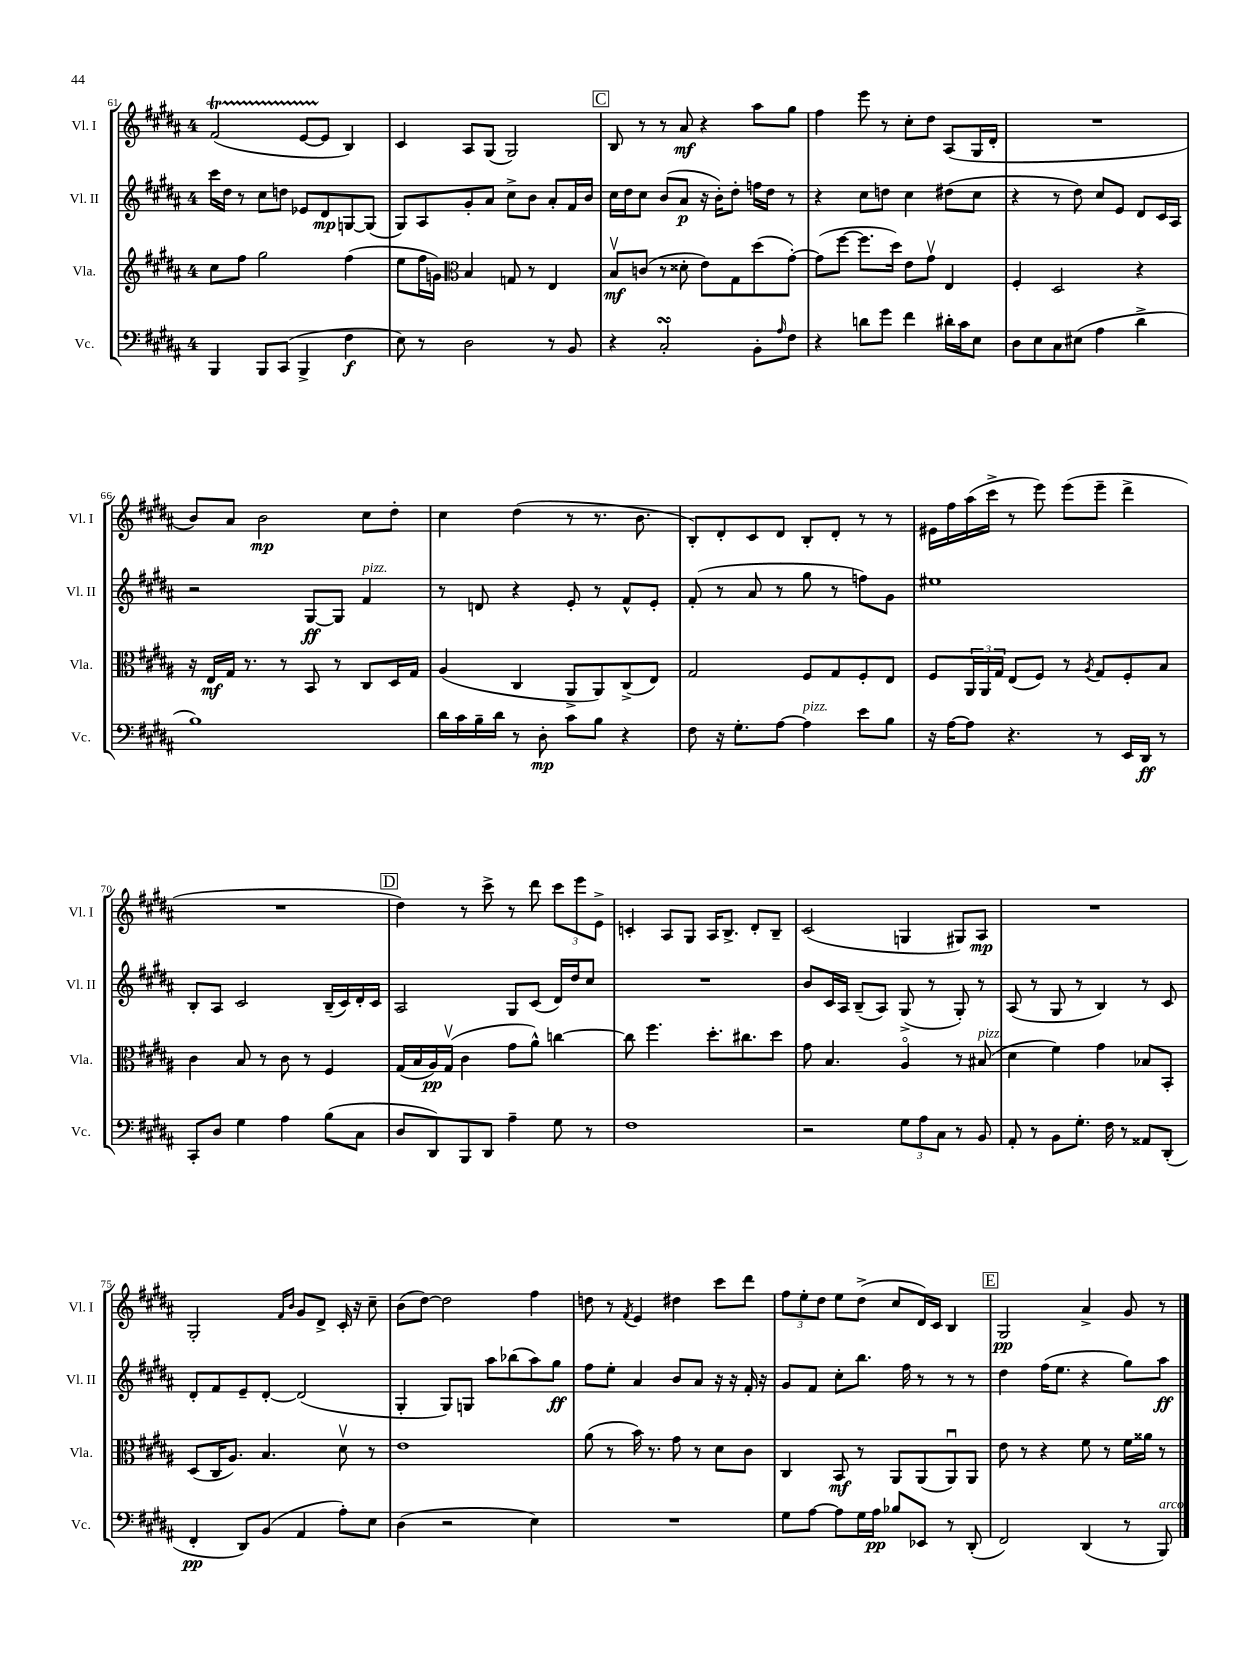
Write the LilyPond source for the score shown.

<<
\new StaffGroup <<
\new Staff = "s0" \with { instrumentName = "Vl. I" shortInstrumentName = "Vl. I" } {
    \clef treble \key b \major \once \override Staff.TimeSignature.style = #'single-digit \time 4/4
    fis'2\startTrillSpan( e'8~ e'8\stopTrillSpan b4) |
    cis'4 ais8 gis8( gis2) |
    \mark \markup { \box "C" } b8 r8 r8 ais'8\mf r4 ais''8 gis''8 |
    fis''4 e'''8 r8 cis''8-. dis''8 ais8( gis16 dis'16-. |
    R1 |
    b'8) ais'8 b'2\mp cis''8 dis''8-. |
    cis''4 dis''4( r8 r8. b'8. |
    b8-.) dis'8-. cis'8 dis'8 b8-. dis'8-. r8 r8 |
    eis'16 fis''16 ais''16( cis'''16-> r8 e'''8) e'''8( e'''8-- dis'''4-> |
    R1 |
    \mark \markup { \box "D" } dis''4) r8 cis'''8-> r8 dis'''8 \tuplet 3/2 { cis'''8 e'''8 e'8-> } |
    c'4-. ais8 gis8 ais16 b8.-> dis'8-. b8-- |
    cis'2( g4 gis8) ais8\mp |
    R1 |
    gis2-. \grace { fis'16 b'16 } gis'8 dis'8-> cis'16-. r16 cis''8-- |
    b'8( dis''8~) dis''2 fis''4 |
    d''8 r8 \acciaccatura { fis'8 } e'4 dis''4 cis'''8 dis'''8 |
    \tuplet 3/2 { fis''8 e''8-. dis''8 } e''8 dis''8->( cis''8 dis'16) cis'16 b4 |
    \mark \markup { \box "E" } gis2\pp ais'4-> gis'8 r8 \bar "|." |
}
\new Staff = "s1" \with { instrumentName = "Vl. II" shortInstrumentName = "Vl. II" } {
    \clef treble \key b \major \once \override Staff.TimeSignature.style = #'single-digit \time 4/4
    cis'''16 dis''16 r8 cis''8 d''8 ees'8 dis'8\mp g8~ g8( |
    gis8) ais8 gis'8-. ais'8 cis''8-> b'8 ais'8-. fis'16 b'16 |
    \mark \markup { \box "C" } cis''16 dis''16 cis''8 b'8( ais'8\p r16 b'16-.) dis''8-. f''16 dis''16 r8 |
    r4 cis''8 d''8 cis''4 dis''8( cis''8 |
    r4 r8 dis''8) cis''8 e'8 dis'8 cis'16 ais16 |
    r2 gis8~\ff gis8 fis'4^\markup { \italic "pizz." } |
    r8 d'8 r4 e'8-. r8 fis'8-^ e'8-. |
    fis'8-.( r8 ais'8 r8 gis''8 r8 f''8) gis'8 |
    eis''1 |
    b8-. ais8 cis'2 b16--( cis'16) dis'16-. cis'16 |
    \mark \markup { \box "D" } ais2 gis8 cis'8( dis'16) dis''16 cis''8 |
    R1 |
    b'8 cis'16 ais16 b8--( ais8) gis8->( r8 gis8-.) r8 |
    ais8( r8 gis8 r8 b4) r8 cis'8 |
    dis'8-. fis'8 e'8-- dis'8~-. dis'2( |
    gis4-. gis8) g8 ais''8 bes''8( ais''8) gis''8\ff |
    fis''8 e''8-. ais'4 b'8 ais'8 r16 r16 fis'16-. r16 |
    gis'8 fis'8 cis''8-. b''8. fis''16 r8 r8 r8 |
    \mark \markup { \box "E" } dis''4 fis''16( e''8. r4 gis''8) ais''8\ff \bar "|." |
}
\new Staff = "s2" \with { instrumentName = "Vla." shortInstrumentName = "Vla." } {
    \clef treble \key b \major \once \override Staff.TimeSignature.style = #'single-digit \time 4/4
    cis''8 fis''8 gis''2 fis''4( |
    e''8 fis''16 g'16) \clef alto b4 g8 r8 e4 |
    \mark \markup { \box "C" } b8\upbow\mf c'8( r8 disis'8-. e'8) gis8 dis''8( gis'8~-.) |
    gis'8( fis''8~ fis''8. dis''16) e'8 gis'8\upbow e4 |
    fis4-. dis2 r4 |
    r16 e16\mf gis16 r8. r8 b,8 r8 cis8 dis16 gis16 |
    ais4( cis4 ais,8-> ais,8) cis8->( e8) |
    gis2 fis8 gis8 fis8-. e8 |
    fis8 \tuplet 3/2 { ais,16 ais,16 gis16 } e8( fis8) r8 \acciaccatura { ais8 } gis8 fis8-. b8 |
    cis'4 b8 r8 cis'8 r8 fis4 |
    \mark \markup { \box "D" } gis16( b16 ais16\pp) gis16\upbow( cis'4 gis'8 ais'8-^) c''4~ |
    c''8 fis''4. dis''8.-. cis''8. dis''8 |
    gis'8 b4. ais4\flageolet r8 bis8^\markup { \italic "pizz." }( |
    dis'4 fis'4) gis'4 bes8 b,8-. |
    dis8( cis16 ais8.) b4. dis'8\upbow r8 |
    e'1 |
    ais'8( r8 b'16) r8. gis'8 r8 dis'8 cis'8 |
    cis4 b,8\mf r8 ais,8 ais,8( ais,8\downbow) ais,8 |
    \mark \markup { \box "E" } e'8 r8 r4 fis'8 r8 fis'16 aisis'16 r8 \bar "|." |
}
\new Staff = "s3" \with { instrumentName = "Vc." shortInstrumentName = "Vc." } {
    \clef bass \key b \major \once \override Staff.TimeSignature.style = #'single-digit \time 4/4
    b,,4 b,,8 cis,8( b,,4-> fis4\f |
    e8) r8 dis2 r8 b,8 |
    \mark \markup { \box "C" } r4 cis2-.\turn b,8-. \grace { ais16 } fis8 |
    r4 d'8 gis'8 fis'4 dis'16-. cis'16 e8 |
    dis8 e8 cis8 eis8( ais4 dis'4-> |
    b1) |
    dis'16 cis'16 b16-- dis'16 r8 dis8-.\mp cis'8 b8 r4 |
    fis8 r16 gis8.-. ais8~ ais4^\markup { \italic "pizz." } e'8 b8 |
    r16 ais16~ ais8 r4. r8 e,16 dis,16\ff r8 |
    cis,8-. dis8 gis4 ais4 b8( cis8 |
    \mark \markup { \box "D" } dis8 dis,8) b,,8 dis,8 ais4-- gis8 r8 |
    fis1 |
    r2 \tuplet 3/2 { gis8 ais8 cis8 } r8 b,8 |
    ais,8-. r8 b,8 gis8.-. fis16 r8 aisis,8 dis,8-.( |
    fis,4-.\pp dis,8) b,8( ais,4 ais8-.) e8 |
    dis4( r2 e4) |
    R1 |
    gis8 ais8~ ais8 gis16 ais16\pp bes8 ees,8 r8 dis,8-.( |
    \mark \markup { \box "E" } fis,2) dis,4( r8 b,,8^\markup { \italic "arco" }) \bar "|." |
}
>>
>>
\layout { \context { \Score currentBarNumber = #61 } }
